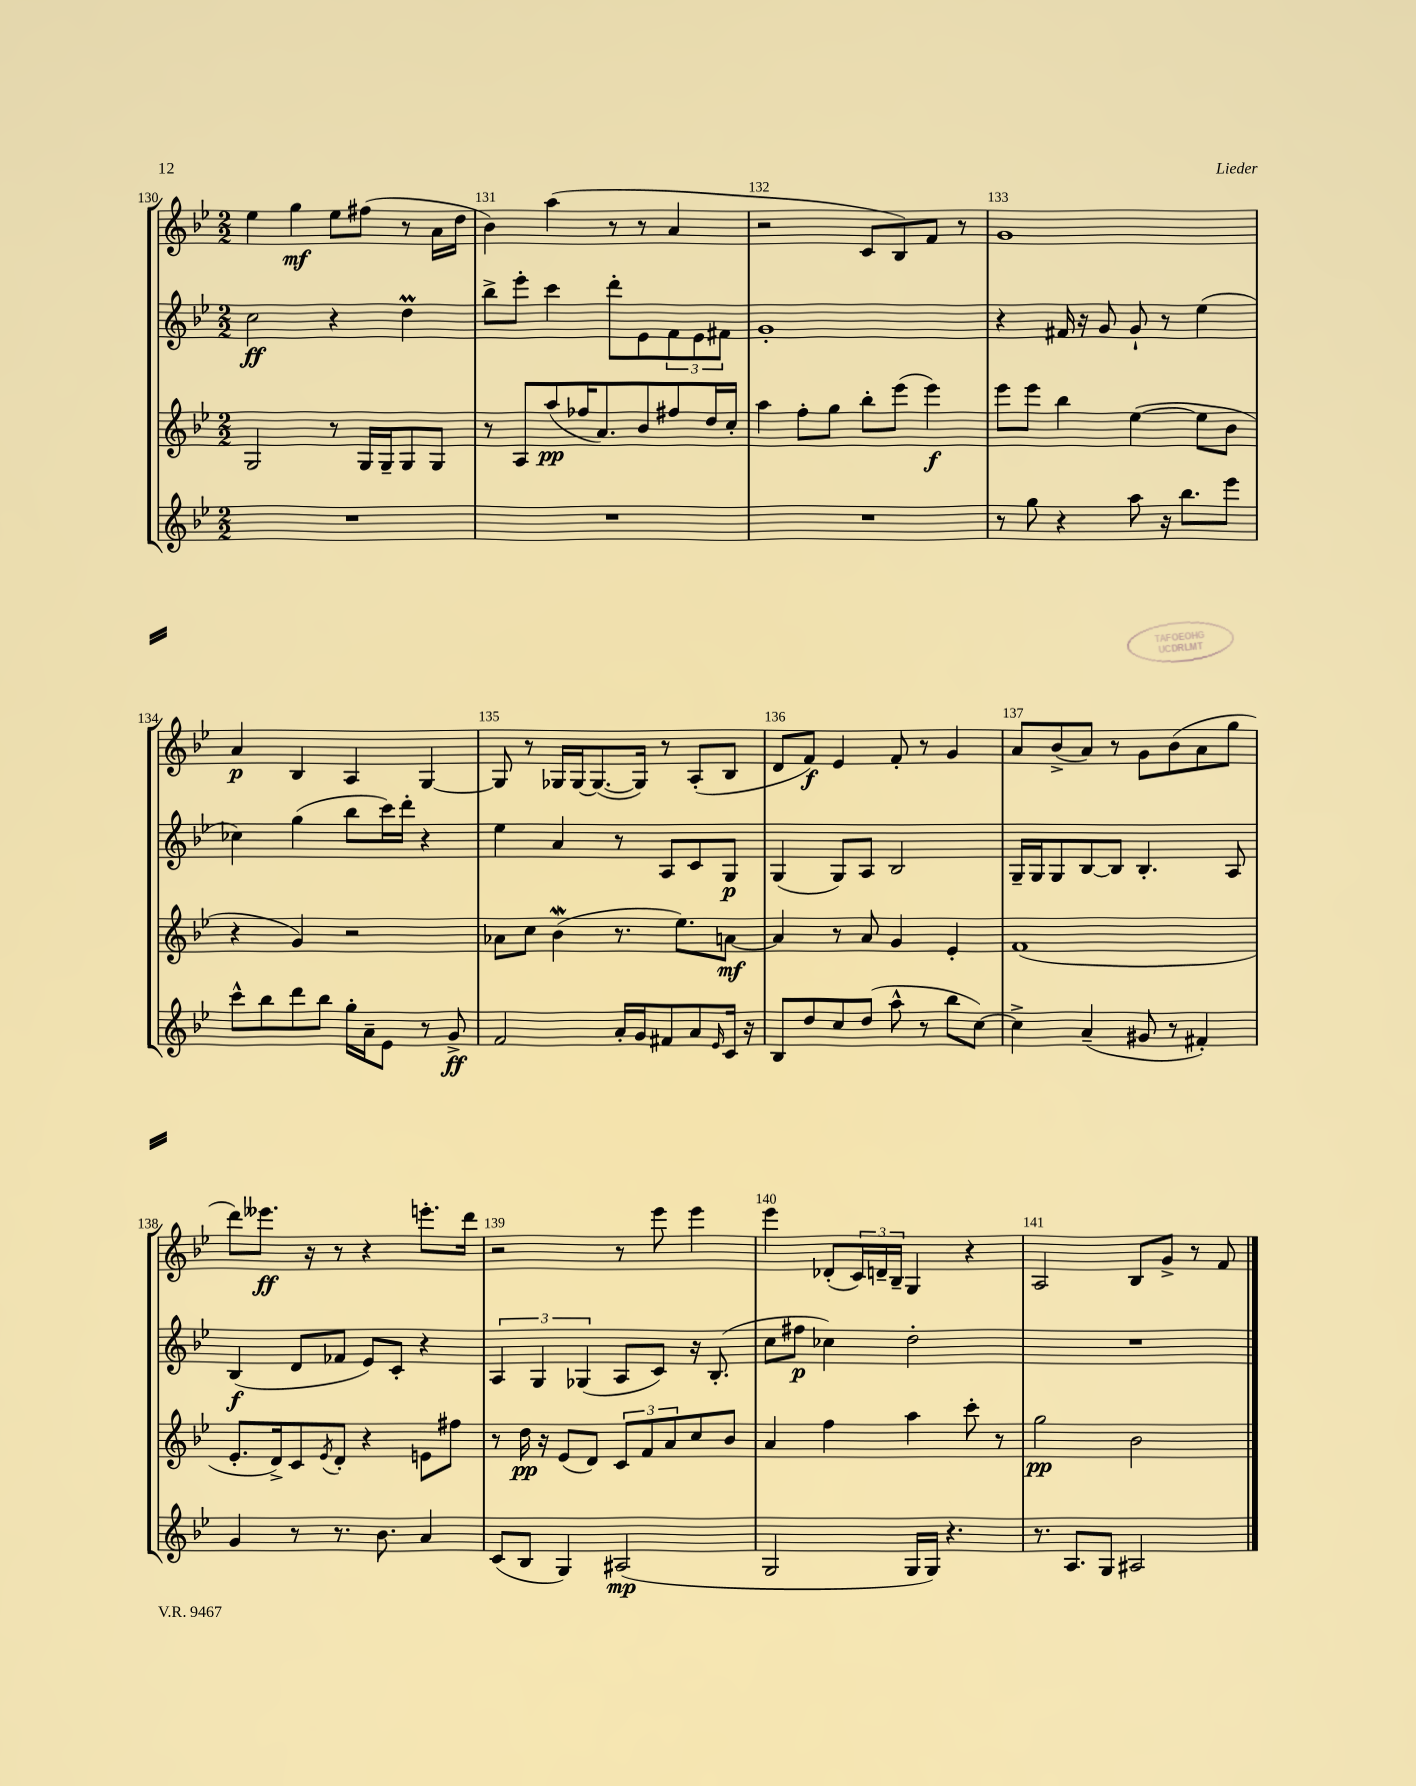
<<
\new StaffGroup <<
\new Staff = "s0" {
    \clef treble \key bes \major \numericTimeSignature \time 2/2
    ees''4 g''4\mf ees''8 fis''8( r8 a'16 d''16 |
    bes'4) a''4( r8 r8 a'4 |
    r2 c'8 bes8) f'8 r8 |
    g'1 |
    a'4\p bes4 a4 g4~ |
    g8 r8 ges16 ges16~ ges8.~( ges16) r8 a8-.( bes8 |
    d'8 f'8\f) ees'4 f'8-. r8 g'4 |
    a'8 bes'8->( a'8) r8 g'8 bes'8( a'8 g''8 |
    d'''8) eeses'''8.\ff r16 r8 r4 e'''8.-. d'''16 |
    r2 r8 ees'''8 ees'''4 |
    ees'''4 des'8-.( \tuplet 3/2 { c'16) d'16-- bes16-- } g4 r4 |
    a2 bes8 g'8-> r8 f'8 \bar "|." |
}
\new Staff = "s1" {
    \clef treble \key bes \major \numericTimeSignature \time 2/2
    c''2\ff r4 d''4\prall |
    bes''8-> ees'''8-. c'''4 d'''8-. ees'8 \tuplet 3/2 { f'8 ees'8 fis'8 } |
    g'1-. |
    r4 fis'16 r16 g'8 g'8-! r8 ees''4( |
    ces''4) g''4( bes''8 c'''16) d'''16-. r4 |
    ees''4 a'4 r8 a8 c'8 g8\p |
    g4( g8) a8 bes2 |
    g16-- g16 g8 bes8~ bes8 bes4.-. a8 |
    bes4\f( d'8 fes'8 ees'8) c'8-. r4 |
    \tuplet 3/2 { a4 g4 ges4( } a8 c'8) r16 bes8.-.( |
    c''8 fis''8\p ces''4) d''2-. |
    R1 \bar "|." |
}
\new Staff = "s2" {
    \clef treble \key bes \major \numericTimeSignature \time 2/2
    g2 r8 g16 g16-- g8 g8 |
    r8 a8 a''8\pp( fes''16 a'8.) bes'8 fis''8 d''16 c''16-. |
    a''4 f''8-. g''8 bes''8-. ees'''8( ees'''4\f) |
    ees'''8 ees'''8 bes''4 ees''4~( ees''8 bes'8 |
    r4 g'4) r2 |
    aes'8 c''8 bes'4\mordent( r8. ees''8.) a'8~\mf |
    a'4 r8 a'8 g'4 ees'4-. |
    f'1( |
    ees'8.-. d'16->) c'8 \acciaccatura { ees'8 } d'8-. r4 e'8 fis''8 |
    r8 d''16\pp r16 ees'8( d'8) \tuplet 3/2 { c'8 f'8 a'8 } c''8 bes'8 |
    a'4 f''4 a''4 c'''8-. r8 |
    g''2\pp bes'2 \bar "|." |
}
\new Staff = "s3" {
    \clef treble \key bes \major \numericTimeSignature \time 2/2
    R1 |
    R1 |
    R1 |
    r8 g''8 r4 a''8 r16 bes''8. ees'''8 |
    c'''8-^ bes''8 d'''8 bes''8 g''16-. a'16-- ees'8 r8 g'8->\ff |
    f'2 a'16-. g'16 fis'8 a'8 \grace { ees'16 } c'16 r16 |
    bes8 d''8 c''8 d''8( a''8-^ r8 bes''8 c''8~) |
    c''4-> a'4--( gis'8 r8 fis'4-.) |
    g'4 r8 r8. bes'8. a'4 |
    c'8( bes8 g4) ais2\mp( |
    g2 g16 g16) r4. |
    r8. a8. g8 ais2 \bar "|." |
}
>>
>>
\layout { \context { \Score currentBarNumber = #130 \override BarNumber.break-visibility = ##(#f #t #t) barNumberVisibility = #all-bar-numbers-visible } }
